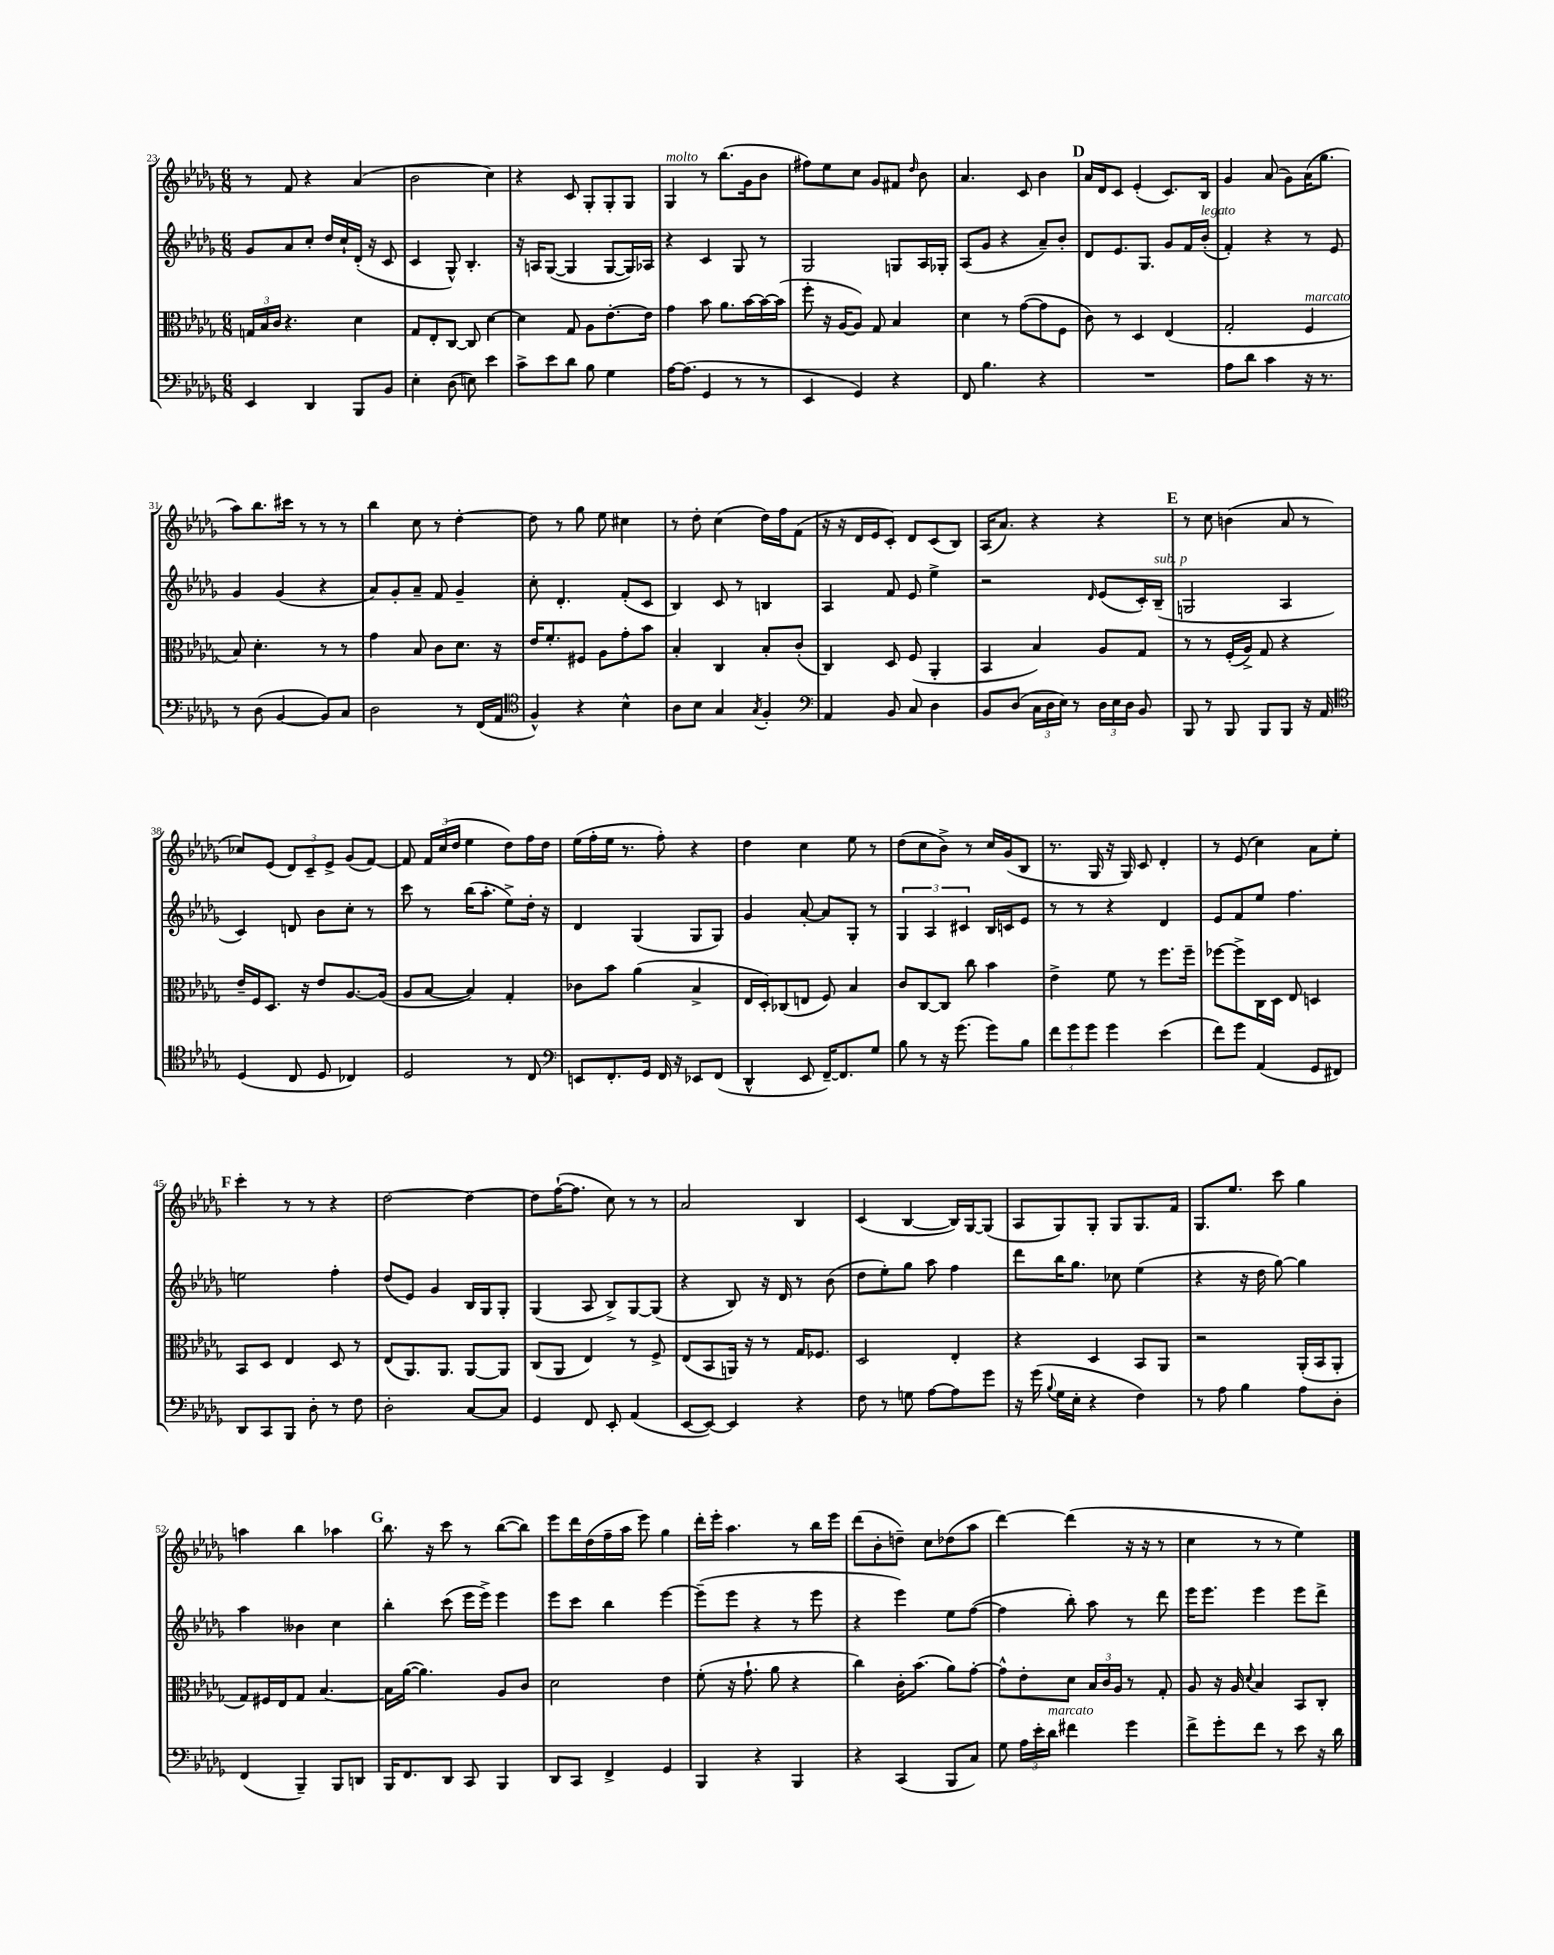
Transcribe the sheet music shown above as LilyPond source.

<<
\new StaffGroup <<
\new Staff = "s0" {
    \clef treble \key des \major \numericTimeSignature \time 6/8
    \autoBeamOff r8 f'8 r4 aes'4( |
    bes'2 c''4) |
    r4 c'8 ges8[-. ges8-. ges8] |
    ges4^\markup { \italic "molto" } r8 bes''8.[( ges'16 bes'8] |
    fis''8[) ees''8 c''8] ges'8[ fis'8] \grace { des''16 } bes'8 |
    aes'4. c'8 bes'4 |
    \mark \markup { \bold "D" } aes'16[ des'16 c'8] ees'4-.( c'8.[) bes16] |
    ges'4 aes'8( ges'8[) aes'16( ges''8.] |
    aes''8[) bes''8. cis'''16] r8 r8 r8 |
    bes''4 c''8 r8 des''4~-. |
    des''8 r8 ges''8 ees''8 cis''4 |
    r8 des''8-. c''4( des''16[) f''16 f'8]( |
    r16 r16 des'16[ ees'16 c'8]-.) des'8[ c'8( bes8]) |
    aes16[( aes'8.]) r4 r4 |
    \mark \markup { \bold "E" } r8 c''8 b'4( aes'8 r8 |
    ces''8[) ees'8]( \tuplet 3/2 { des'8[) c'8-- ees'8]-> } ges'8[( f'8]~) |
    f'8 \tuplet 3/2 { f'16[ c''16( des''16] } ees''4 des''8[) f''16 des''16] |
    ees''16[( f''16-. ees''16] r8. f''8-.) r4 |
    des''4 c''4 ees''8 r8 |
    des''8[( c''8 bes'8]->) r8 c''16[ ges'16( bes8] |
    r8. ges16 r16 ges16) c'8 des'4-. |
    r8 ees'8( c''4) aes'8[ ees''8]-. |
    \mark \markup { \bold "F" } c'''4-. r8 r8 r4 |
    des''2~ des''4~ |
    des''8[ f''16~-!( f''8.] c''8) r8 r8 |
    aes'2 bes4 |
    c'4( bes4~ bes16[) ges16~ ges8]( |
    aes8[ ges8) ges8]-. ges8[ ges8. f'16] |
    ges8.[ ees''8.] c'''8 ges''4 |
    a''4 bes''4 aes''4 |
    \mark \markup { \bold "G" } bes''8. r16 c'''8 r8 bes''8[~( bes''8]) |
    ees'''8[ des'''16 des''16( f''16-- aes''16] ees'''8) ges''4 |
    des'''16[-. ees'''16]-. aes''4. r8 bes''16[ ees'''16] |
    des'''8[( bes'8-. d''8]--) c''8[ des''8( aes''8] |
    des'''4~) des'''4( r16 r16 r8 |
    c''4 r8 r8 ees''4) \bar "|." |
}
\new Staff = "s1" {
    \clef treble \key des \major \numericTimeSignature \time 6/8
    \autoBeamOff ges'8[ aes'8 c''8]-. des''16[ c''16-! des'16]-.( r16 c'8 |
    c'4 ges8-^) bes4.-. |
    r16 a16[ ges8]~( ges4 ges8[~ ges16) aes16] |
    r4 c'4 ges8 r8 |
    ges2 g8[ aes16 ges16]-. |
    aes8[( ges'8] r4 aes'8[--) bes'8]-. |
    \mark \markup { \bold "D" } des'8[ ees'8. ges8.] ges'8[ f'16 bes'16]-.^\markup { \italic "legato" }( |
    f'4-.) r4 r8 ees'8 |
    ges'4 ges'4( r4 |
    aes'8[) ges'8-. aes'8]-- f'8 ges'4-- |
    c''8-. des'4.-. f'8[-.( c'8] |
    bes4) c'8 r8 b4 |
    aes4 f'8 ees'8 ees''4-> |
    r2 \grace { des'16 } ees'8[( c'16-.) bes16]--^\markup { \italic "sub. p" }( |
    \mark \markup { \bold "E" } g2 aes4 |
    c'4) d'8 bes'8[ c''8]-. r8 |
    c'''8 r8 bes''16[( aes''8.]-. ees''8[->) des''16]-. r16 |
    des'4 ges4( ges8[ ges8]) |
    ges'4 aes'8~-. aes'8[ ges8]-. r8 |
    \tuplet 3/2 { ges4 aes4 cis'4 } bes16[ c'16 ees'8] |
    r8 r8 r4 des'4 |
    ees'8[ f'8 ees''8] f''4. |
    \mark \markup { \bold "F" } e''2 f''4-. |
    des''8[( ees'8]) ges'4 bes16[ ges16 ges8]-. |
    ges4( aes8 bes8[->) ges8~ ges8]( |
    r4 bes8) r16 des'16 r8 bes'8( |
    des''8[ ees''8-.) ges''8] aes''8 f''4 |
    des'''8[ bes''16 ges''8.] ces''8 ees''4( |
    r4 r16 des''16 ges''8~) ges''4 |
    aes''4 beses'4 c''4 |
    \mark \markup { \bold "G" } bes''4-. c'''8( ees'''16[ ees'''16]->) ees'''4 |
    ees'''8[ c'''8] bes''4 ees'''4~ |
    ees'''8[--( ees'''8] r4 r8 ees'''8 |
    r4 ees'''4) ees''8[ f''8]~( |
    f''4 bes''8-.) aes''8 r8 des'''8 |
    ees'''16[ ees'''8.] ees'''4 ees'''8[ des'''8]-> \bar "|." |
}
\new Staff = "s2" {
    \clef alto \key des \major \numericTimeSignature \time 6/8
    \autoBeamOff \tuplet 3/2 { g16[ bes16 c'16] } r4. des'4 |
    ges8[ ees8-. c8]~ c8 des'4~ |
    des'4 ges8 aes8[ ees'8.~-. ees'16] |
    ges'4 bes'8 aes'8.[ bes'16~ bes'16~ bes'16]( |
    f''8-. r16 aes16[~ aes8]) ges8 bes4 |
    des'4 r8 ges'8[~( ges'8 f8] |
    \mark \markup { \bold "D" } c'8) r8 des4 ees4( |
    ges2-. f4^\markup { \italic "marcato" } |
    bes8) des'4.-. r8 r8 |
    ges'4 bes8 c'8[ des'8.] r16 |
    ees'16[ f'8.-. fis8] aes8[ ges'8-. bes'8] |
    bes4-. c4 bes8[-. c'8]-.( |
    c4) des8 f8( aes,4-. |
    bes,4 bes4) aes8[ ges8] |
    \mark \markup { \bold "E" } r8 r8 f16[-.( aes16]->) ges8 r4 |
    ees'16[-- f16 des8.] r16 ees'8[ aes8.~ aes16]( |
    aes8[ bes8]~ bes4) ges4-. |
    ces'8[ bes'8] aes'4( bes4-> |
    ees16[ des16-.) ces8( e8] f8) bes4 |
    c'8[ c8~ c8] c''8 bes'4 |
    ees'4-> f'8 r8 f''8.[ f''16]-- |
    fes''8[~ fes''8-> c16 des16] ees8 d4 |
    \mark \markup { \bold "F" } bes,8[ des8] ees4 des8 r8 |
    ees8[( aes,8.) aes,8.] aes,8[~ aes,8] |
    c8[( aes,8] ees4) r8 f8-> |
    ees8[( bes,8 a,16]) r16 r8 ges16[ fes8.] |
    des2 ees4-. |
    r4 des4 bes,8[ aes,8] |
    r2 aes,16[-.( bes,16 aes,8]-. |
    ges8[) fis16 ees16 ges8] bes4.~ |
    \mark \markup { \bold "G" } bes16[ aes'16]~( aes'4.) aes8[ c'8] |
    des'2 ees'4 |
    f'8-.( r16 ges'8.-! aes'8 r4 |
    c''4) c'16[-. bes'8.]( aes'8[) ges'8]~-. |
    ges'8[-^ ees'8-. des'8] \tuplet 3/2 { bes16[ c'16 aes16] } r8 ges8-. |
    aes8 r16 aes16 \appoggiatura { des'8 } bes4 bes,8[ c8]-. \bar "|." |
}
\new Staff = "s3" {
    \clef bass \key des \major \numericTimeSignature \time 6/8
    \autoBeamOff ees,4 des,4 bes,,8[ bes,8] |
    ees4-. des8( e8) ees'4 |
    c'8[-> ees'8 des'8] bes8 ges4 |
    aes16[~ aes8.]( ges,4 r8 r8 |
    ees,4 ges,4) r4 |
    f,8 bes4. r4 |
    \mark \markup { \bold "D" } R2. |
    aes8[ des'8] c'4 r16 r8. |
    r8 des8( bes,4~ bes,8[) c8] |
    des2 r8 f,16[( aes,16] |
    \clef tenor f4-^) r4 bes4-^ |
    aes8[ bes8] ges4 \acciaccatura { ges8 } f4-. |
    \clef bass aes,4 bes,8 c8 des4 |
    bes,8[ des8]( \tuplet 3/2 { c16[ des16 ees16]) } r8 \tuplet 3/2 { des16[ ees16 des16] } bes,8 |
    \mark \markup { \bold "E" } bes,,8 r8 bes,,8 bes,,8[ bes,,8] r16 aes,16 |
    \clef tenor des4( c8 des8 ces4) |
    des2 r8 c8 |
    \clef bass e,8[ f,8.-. ges,16] f,16 r16 ees,8[ f,8]( |
    des,4-^ ees,8 f,16[~--) f,8. ges8] |
    bes8 r8 r16 ges'8.( ges'8[) bes8] |
    \tuplet 3/2 { f'8[ ges'8 ges'8] } ges'4 ees'4( |
    f'8[) ges'8] aes,4( ges,8[ fis,8]) |
    \mark \markup { \bold "F" } des,8[ c,8 bes,,8] des8-. r8 f8 |
    des2-. c8[~ c8] |
    ges,4 f,8 ees,8-. aes,4( |
    ees,8[~ ees,8]~) ees,4 r4 |
    f8 r8 g8 aes8[~ aes8 ges'8] |
    r16 ges'16( \appoggiatura { bes8 } ges16[ ees16]-. r4 f4) |
    r8 aes8 bes4 aes8[ des8]-. |
    f,4( bes,,4--) bes,,8[ d,8] |
    \mark \markup { \bold "G" } bes,,16[ f,8. des,8] c,8 bes,,4 |
    des,8[ c,8] f,4-> ges,4 |
    bes,,4 r4 bes,,4 |
    r4 c,4( bes,,8[ c8]) |
    ges8 \tuplet 3/2 { aes16[ ees'16-. des'16]^\markup { \italic "marcato" } } fis'4 ges'4 |
    f'8[-> ges'8-. f'8] r8 ees'8 r16 des'16 \bar "|." |
}
>>
>>
\layout { \context { \Score currentBarNumber = #23 } }
